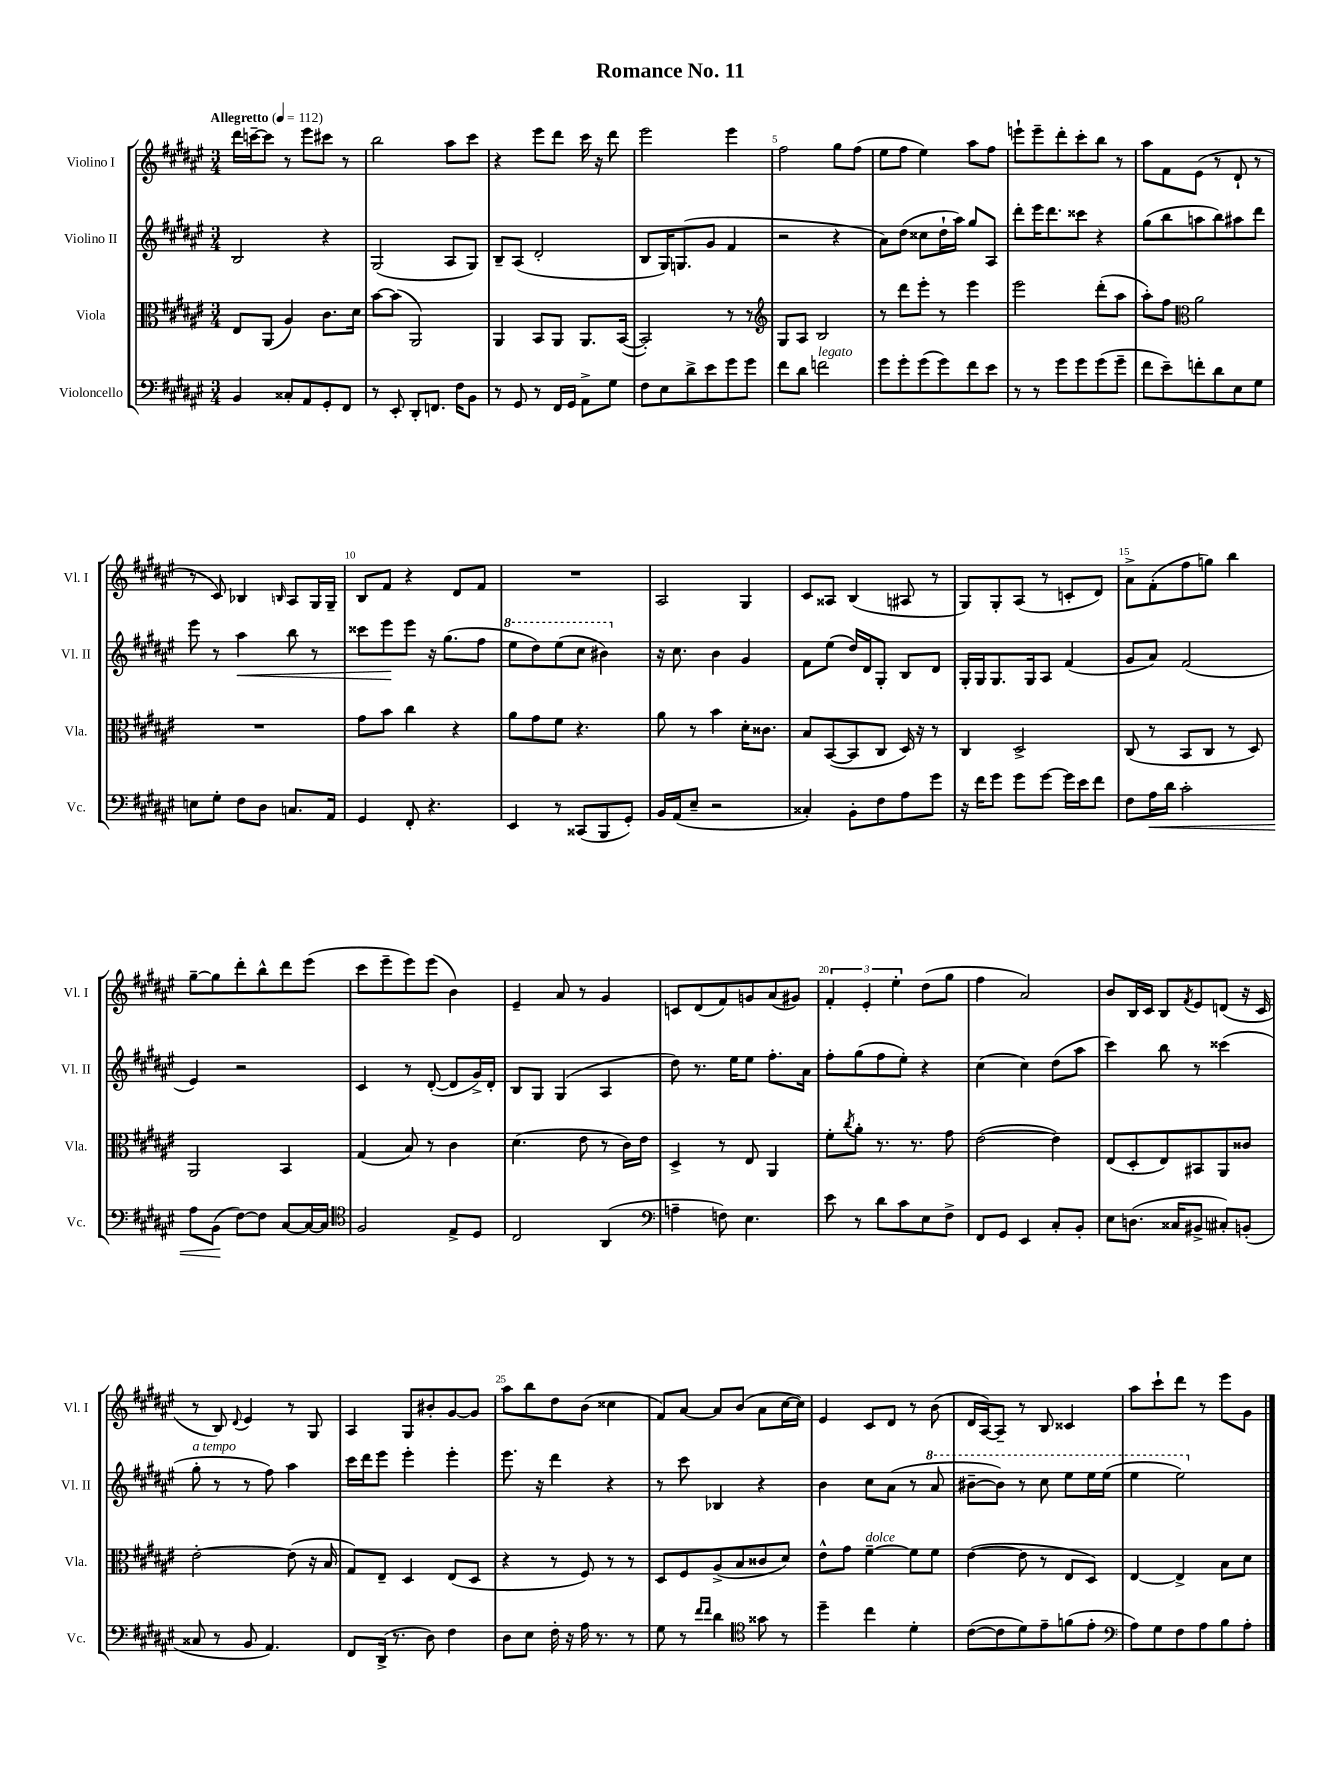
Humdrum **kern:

**kern	**dynam	**kern	**kern	**dynam	**kern
*part4	*part4	*part3	*part2	*part2	*part1
*staff4	*staff4	*staff3	*staff2	*staff2	*staff1
*I"Violoncello	*	*I"Viola	*I"Violino II	*	*I"Violino I
*I'Vc.	*	*I'Vla.	*I'Vl. II	*	*I'Vl. I
*clefF4	*	*clefC3	*clefG2	*	*clefG2
*k[f#c#g#d#a#e#]	*	*k[f#c#g#d#a#e#]	*k[f#c#g#d#a#e#]	*	*k[f#c#g#d#a#e#]
*M3/4	*	*M3/4	*M3/4	*	*M3/4
*MM112	*	*MM112	*MM112	*	*MM112
=1	=1	=1	=1	=1	=1
!	!	!	!	!	!LO:TX:a:B:t=Allegretto
4BB/	.	8E#/L	2B/	.	16ddd#\LL
.	.	.	.	.	[16cccn~\J
.	.	(8AA#/J	.	.	8ccc\J]
8C##X'/L	.	4A#/)	.	.	8r
8AA#/	.	.	.	.	8eee#\L
8GG#'/	.	8.c#\L	4r	.	8ccc#X\J
8FF#/J	.	.	.	.	8r
.	.	16d#\Jk	.	.	.
=2	=2	=2	=2	=2	=2
8r	.	[8b\L	(2G#/	.	2bb\
8EE#'/	.	(8b\J]	.	.	.
8DD#'/L	.	2AA#/)	.	.	.
8.FFn/J	.	.	.	.	.
.	.	.	8A#/L	.	8aa#\L
16F#\KL	.	.	.	.	.
8BB\J	.	.	8G#/J)	.	8ccc#\J
=3	=3	=3	=3	=3	=3
8r	.	4AA#/	8B~/L	.	4r
8GG#/	.	.	(8A#/J	.	.
8r	.	8BB/L	2d#'/	.	8eee#\L
16FF#/LL	.	8AA#/J	.	.	8ddd#\J
16GG#/JJ	.	.	.	.	.
8AA#^\L	.	8.AA#/L	.	.	16ccc#\
.	.	.	.	.	16r
8G#\J	.	.	.	.	8ddd#\
.	.	([16BB/Jk	.	.	.
=4	=4	=4	=4	=4	=4
8F#\L	.	2BB'/])	8B/L	.	2eee#\
8E#\	.	.	16G#/K)	.	.
.	.	.	(8.Gn/	.	.
8d#^\	.	.	.	.	.
8e#\	.	.	8g#/J	.	.
8g#\	.	8r	4f#/	.	4eee#\
8g#\J	.	8r	.	.	.
=5	=5	=5	=5	=5	=5
*	*	*clefG2	*	*	*
8f#\L	.	8G#/L	2r	.	2ff#\
8d#\J	.	8A#/J	.	.	.
!LO:TX:a:i:t=legato	!	!	!	!	!
2fn\	.	2B/	.	.	.
.	.	.	4r	.	8gg#\L
.	.	.	.	.	(8ff#\J
=6	=6	=6	=6	=6	=6
8g#\L	.	8r	8a#\L)	.	8ee#\L
8g#'\	.	8ddd#\L	(8dd#\J	.	8ff#\J
(8g#\	.	8eee#'\J	8cc##X\L	.	4ee#\)
8g#\)	.	8r	16dd#`\L	.	.
.	.	.	16aa#\JJ)	.	.
8f#\	.	4eee#\	8gg#/L	.	8aa#\L
8e#\J	.	.	8A#/J	.	8ff#\J
=7	=7	=7	=7	=7	=7
8r	.	2eee#\	8ddd#'\L	.	8eeen`\L
8r	.	.	16eee#\K	.	8eee~\
.	.	.	8.ddd#\	.	.
8g#\L	.	.	.	.	8ddd#'\
8g#\	.	.	8ccc##X\J	.	8ccc#'\
(8g#\	.	(8ddd#'\L	4r	.	8bb\J
8g#~\J	.	8aa#\J	.	.	8r
=8	=8	=8	=8	=8	=8
8f#\L	.	8aa#'\L)	(8gg#\L	.	8aa#\L
8e#~\)	.	8ff#\J	8bb\	.	8f#\
*	*	*clefC3	*	*	*
8fn'\	.	2a#\	8aan\	.	(8e#\J
8d#\	.	.	8bb\)	.	8r
8E#\	.	.	8aa#X\	.	8d#`/
8G#\J	.	.	8ddd#\J	.	8r
!!LO:LB:g=z
=9	=9	=9	=9	=9	=9
8En\L	.	2.r	8eee#\	.	8r
8G#'\J	.	.	8r	.	8c#/)
!	!	!	!	!LO:HP:b	!
8F#\L	.	.	4aa#\	<	4B-X/
8D#\J	.	.	.	.	.
.	.	.	.	.	16qqBn/
8.Cn/L	.	.	8bb\	.	8A#/L
.	.	.	8r	.	16G#/L
16AA#/Jk	.	.	.	.	16G#~/JJ
=10	=10	=10	=10	=10	=10
4GG#/	.	8g#\L	8ccc##X\L	.	8B/L
.	.	8b\J	8eee#\	.	8f#/J
8FF#'/	.	4cc#\	8eee#\J	[	4r
4.r	.	.	16r	.	.
.	.	.	(8.gg#\L	.	.
.	.	4r	.	.	8d#/L
.	.	.	8ff#\J	.	8f#/J
=11	=11	=11	=11	=11	=11
*	*	*	*8va	*	*
4EE#/	.	8a#\L	8eee#\L	.	2.r
.	.	8g#\	8ddd#\)	.	.
8r	.	8f#\J	(8eee#\	.	.
(8CC##X/L	.	4.r	8ccc#\J	.	.
8BBB/	.	.	4bb#X\)	.	.
8GG#'/J)	.	.	.	.	.
=12	=12	=12	=12	=12	=12
*	*	*	*X8va	*	*
16BB/LL	.	8a#\	16r	.	2A#/
(16AA#/J	.	.	8.cc#\	.	.
8E#~/J	.	8r	.	.	.
2r	.	4b\	4b\	.	.
.	.	16d#'\KL	4g#/	.	4G#/
.	.	8.c##X\J	.	.	.
=13	=13	=13	=13	=13	=13
4C##X'/)	.	8B/L	8f#\L	.	8c#/L
.	.	([8BB/	(8ee#\J	.	8A##X/J
8BB'\L	.	8BB/]	16dd#/LL)	.	(4B/
.	.	.	16d#/J	.	.
8F#\	.	8C#/J	8G#'/J	.	.
8A#\	.	16D#/)	8B/L	.	8A#X/
.	.	16r	.	.	.
8g#\J	.	8r	8d#/J	.	8r
=14	=14	=14	=14	=14	=14
16r	.	4C#/	16G#'/LL	.	8G#/L)
16f#\KL	.	.	16G#/J	.	.
8g#\J	.	.	8.G#/	.	8G#'/
8g#\L	.	2D#^/	.	.	(8A#/J
.	.	.	16G#/k	.	.
[8g#\J	.	.	8A#/J	.	8r
16g#\LL]	.	.	(4f#/	.	8cn'/L
16e#\J	.	.	.	.	.
8f#\J	.	.	.	.	8d#/J)
=15	=15	=15	=15	=15	=15
8F#\L	.	(8C#/	8g#/L	.	8a#^\L
!	!LO:HP:b	!	!	!	!
16A#\L	<	8r	8a#/J)	.	(8f#'\
16d#\JJ	.	.	.	.	.
2c#'\	.	8BB/L	(2f#/	.	8ff#\
.	.	8C#/J	.	.	8ggn\J)
.	.	8r	.	.	4bb\
.	.	8D#/)	.	.	.
!!LO:LB:g=z
=16	=16	=16	=16	=16	=16
8A#\L	.	2AA#/	4e#/)	.	[8gg#~\L
(8BB\J	.	.	.	.	8gg#\]
[8F#\L)	[	.	2r	.	8ddd#'\
8F#\J]	.	.	.	.	8bb^^\
[8C#/L	.	4BB/	.	.	8ddd#\
16C#/L_	.	.	.	.	(8eee#\J
16C#/JJ]	.	.	.	.	.
=17	=17	=17	=17	=17	=17
*clefC4	*	*	*	*	*
2F#/	.	(4G#/	4c#/	.	8ccc#\L
.	.	.	.	.	8eee#~\
.	.	8B/)	8r	.	8eee#\)
.	.	8r	([8d#'/	.	(8eee#\J
8E#^/L	.	4c#\	8d#/L]	.	4b\)
8D#/J	.	.	16g#^/L)	.	.
.	.	.	16d#'/JJ	.	.
=18	=18	=18	=18	=18	=18
2C#/	.	(4.d#\	8B/L	.	4e#~/
.	.	.	8G#/J	.	.
.	.	.	(4G#/	.	8a#/
.	.	8e#\	.	.	8r
(4AA#/	.	8r	4A#/	.	4g#/
.	.	16c#\LL)	.	.	.
.	.	16e#\JJ	.	.	.
=19	=19	=19	=19	=19	=19
*clefF4	*	*	*	*	*
4An~\	.	4D#^/	8dd#\)	.	8cn/L
.	.	.	8.r	.	(8d#/
8Fn\)	.	8r	.	.	8f#/)
.	.	.	16ee#\KL	.	.
4.E#\	.	8E#/	8ee#\J	.	8gn/
.	.	4AA#/	8.ff#'\L	.	(8a#/
.	.	.	.	.	8g#X/J)
.	.	.	16a#\Jk	.	.
=20	=20	=20	=20	=20	=20
8e#\	.	8f#'\L	8ff#'\L	.	6f#'/
.	.	8qcc#/	.	.	.
8r	.	8a#'\J	(8gg#\	.	.
.	.	.	.	.	6e#'/
8d#\L	.	8.r	8ff#\	.	.
.	.	.	.	.	6ee#'\
8c#\	.	.	8ee#'\J)	.	.
.	.	8.r	.	.	.
8E#\	.	.	4r	.	(8dd#\L
8F#^\J	.	8g#\	.	.	8gg#\J
=21	=21	=21	=21	=21	=21
8FF#/L	.	([2e#\	(4cc#\	.	4ff#\
8GG#/J	.	.	.	.	.
4EE#/	.	.	4cc#\)	.	2a#/)
8C#'/L	.	4e#\])	(8dd#\L	.	.
8BB'/J	.	.	8aa#\J	.	.
=22	=22	=22	=22	=22	=22
8E#\L	.	(8E#/L	4ccc#\)	.	8b/L
(8.Dn\J	.	8D#'/	.	.	16B/L
.	.	.	.	.	16c#/JJ
.	.	8E#/)	8bb\	.	8B/L
16C##X/KL	.	.	.	.	.
.	.	.	.	.	8qf#/
8BB#X^/J	.	8BB#X/	8r	.	8e#/
8C#X'/L)	.	8AA#/	(4ccc##X\	.	(8dn/J
(8BBn'/J	.	8c##X/J	.	.	16r
.	.	.	.	.	16c#/
!!LO:LB:g=z
=23	=23	=23	=23	=23	=23
!	!	!	!LO:TX:a:i:t=a tempo	!	!
8C##X/	.	[2e#'\	8gg#'\	.	8r
8r	.	.	8r	.	8B/)
.	.	.	.	.	8qqd#/
8BB/	.	.	8r	.	4e#/
4.AA#/)	.	.	8ff#\)	.	.
.	.	(8e#\]	4aa#\	.	8r
.	.	16r	.	.	8G#/
.	.	16B/	.	.	.
=24	=24	=24	=24	=24	=24
8FF#/L	.	8G#/L)	16ccc#\LL	.	4A#/
.	.	.	16ddd#\J	.	.
(16DD#^/Jk	.	8E#~/J	8eee#\J	.	.
8.r	.	.	.	.	.
.	.	4D#/	4eee#'\	.	8G#/L
8D#\)	.	.	.	.	8b#X'/
4F#\	.	(8E#/L	4eee#'\	.	[8g#/
.	.	8D#/J	.	.	8g#/J]
=25	=25	=25	=25	=25	=25
8D#\L	.	4r	8.eee#\	.	8aa#\L
8E#\J	.	.	.	.	8bb\
.	.	.	16r	.	.
16F#'\	.	8r	4ddd#\	.	8dd#\
16r	.	.	.	.	.
16A#\	.	8F#/)	.	.	(8b\J
8.r	.	.	.	.	.
.	.	8r	4r	.	4cc##X\
8r	.	8r	.	.	.
=26	=26	=26	=26	=26	=26
8G#\	.	8D#/L	8r	.	8f#/L)
8r	.	8F#/	8ccc#\	.	[8a#/J
16qqf#/LL	.	.	.	.	.
16qqf#/JJ	.	.	.	.	.
4d#\	.	(8A#^/	4B-X/	.	8a#/L]
.	.	8B/	.	.	(8b/J
*clefC4	*	*	*	*	*
8g##X\	.	8c##X/	4r	.	8a#\L
8r	.	8d#/J)	.	.	[16cc#\L
.	.	.	.	.	16cc#\JJ])
=27	=27	=27	=27	=27	=27
4dd#~\	.	8e#^^\L	4b\	.	4e#/
.	.	8g#\J	.	.	.
!	!	!LO:TX:a:i:t=dolce	!	!	!
4cc#\	.	[4f#~\	8cc#\L	.	8c#/L
.	.	.	(8a#\J	.	8d#/J
4d#'\	.	8f#\L]	8r	.	8r
*	*	*	*8va	*	*
.	.	8f#\J	8aa#/	.	(8b\
=28	=28	=28	=28	=28	=28
([8c#\L	.	([4e#\	[8bb#X~\L	.	16d#/LL
.	.	.	.	.	[16A#/J)
8c#\]	.	.	8bb#\J])	.	8A#~/J]
8d#\)	.	8e#\]	8r	.	8r
8e#~\	.	8r	8ccc#\	.	8B/
(8fn\	.	8E#/L	8eee#\L	.	4c##X/
8e#'\J	.	8D#/J)	16eee#\L	.	.
.	.	.	(16eee#\JJ	.	.
=29	=29	=29	=29	=29	=29
*clefF4	*	*	*	*	*
8A#\L)	.	[4E#/	4eee#\	.	8aa#\L
8G#\	.	.	.	.	8ccc#`\
8F#\	.	4E#^/]	2eee#\)	.	8ddd#\J
8A#\	.	.	.	.	8r
8B\	.	8B\L	.	.	8eee#\L
8A#'\J	.	8d#\J	.	.	8g#\J
*	*	*	*X8va	*	*
==	==	==	==	==	==
*-	*-	*-	*-	*-	*-
